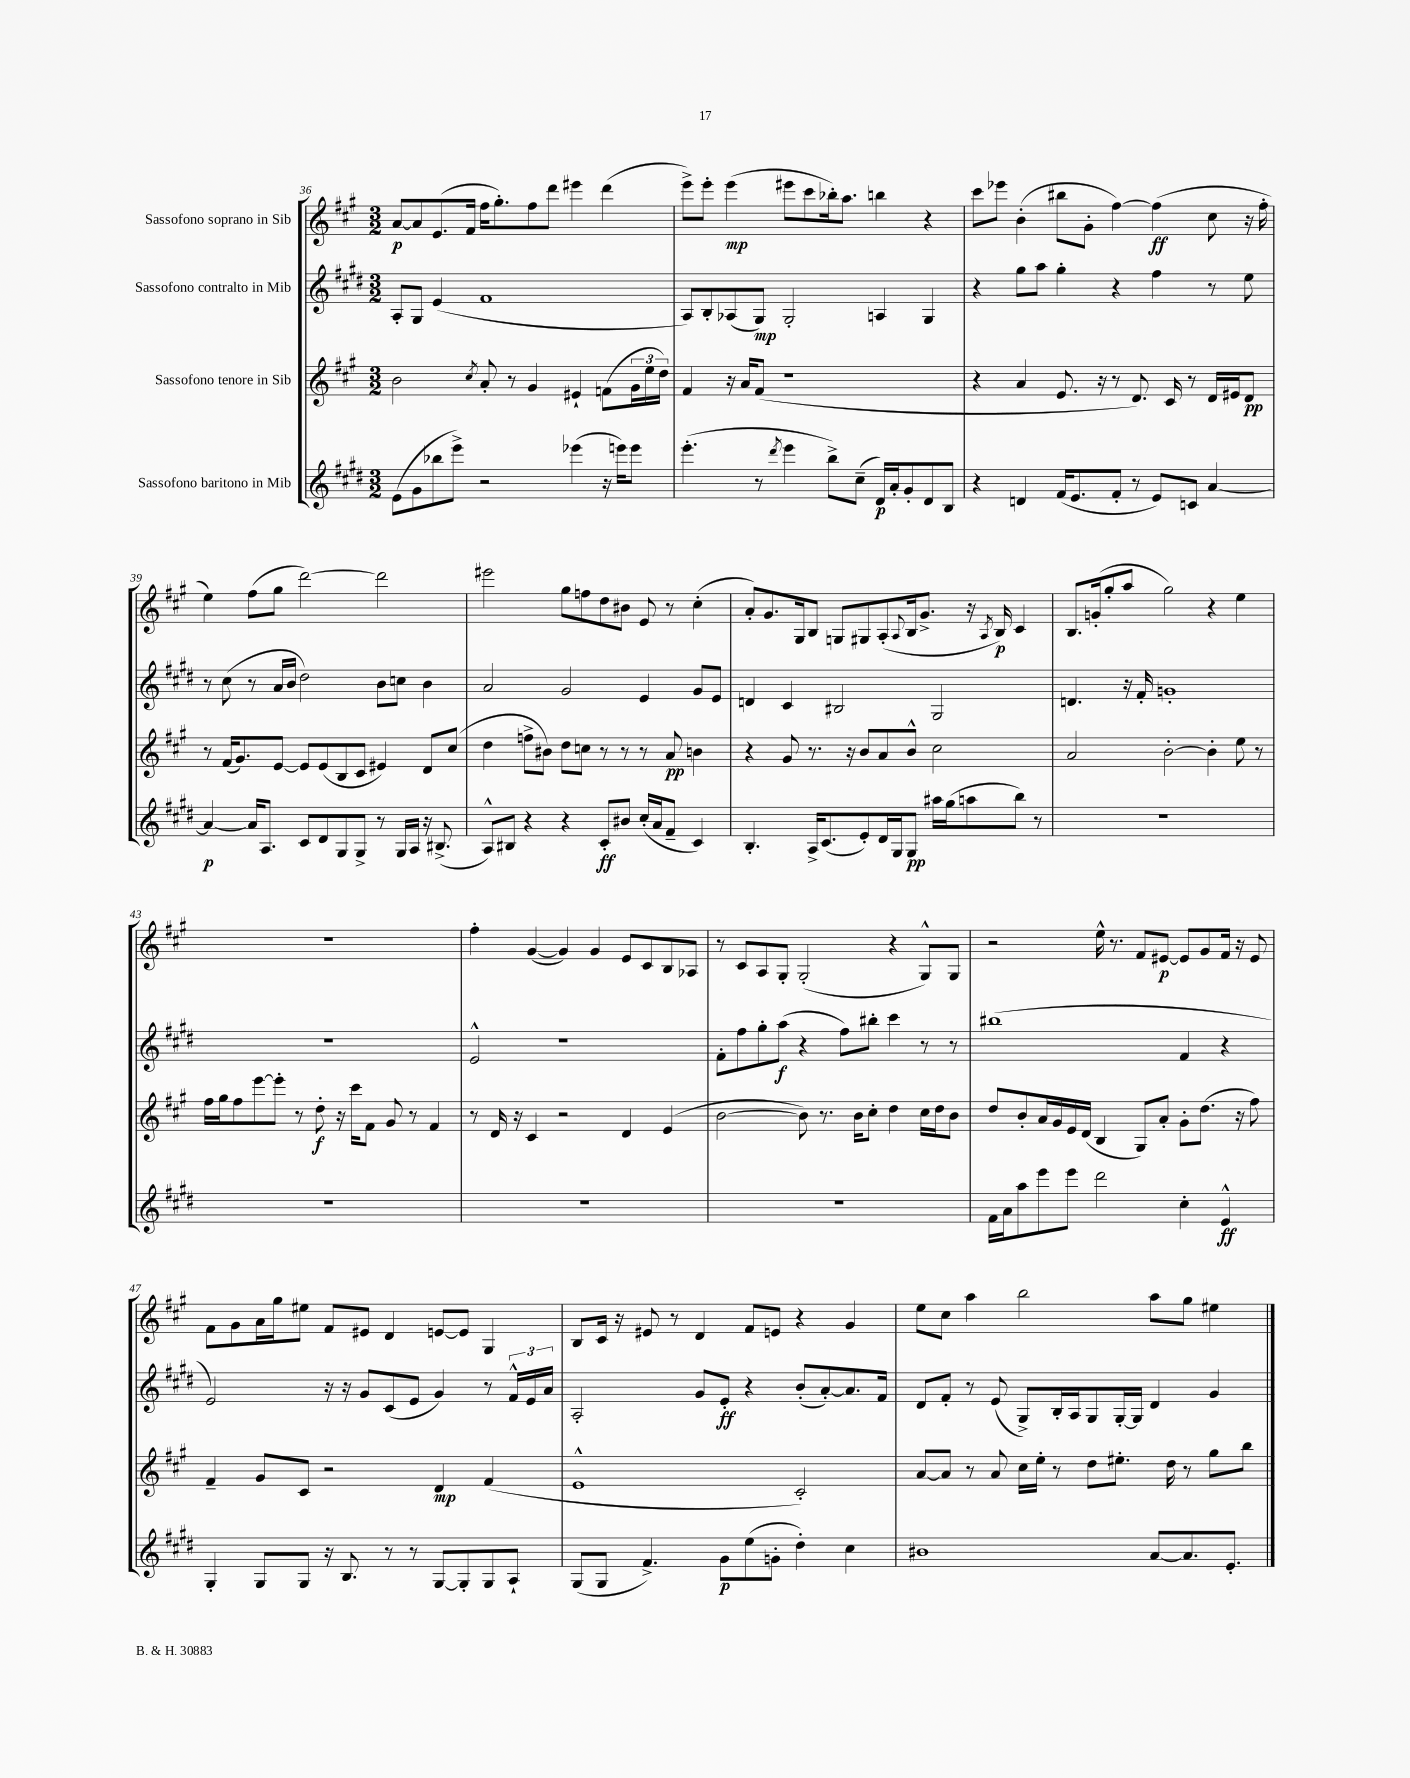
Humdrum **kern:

**kern	**kern	**kern	**kern
*staff4	*staff3	*staff2	*staff1
*clefG2	*clefG2	*clefG2	*clefG2
*k[f#c#g#d#]	*k[f#c#g#]	*k[f#c#g#d#]	*k[f#c#g#]
*M3/2	*M3/2	*M3/2	*M3/2
(8e	2b	8A'	[8a
8g#	.	8G#	8a]
8bb-	.	(4e	(8.e
8eee^)	.	.	.
.	.	.	16f#
.	8qcc#	.	.
2r	8a'	1f#	16ff#
.	.	.	8.gg#')
.	8r	.	.
.	4g#	.	8ff#
.	.	.	8ddd
(4eee-	4e#`	.	4eee#
16r	(8f	.	(4ddd
16eee)	.	.	.
8eee	24g#	.	.
.	24ee	.	.
.	24dd)	.	.
=	=	=	=
(4.eee'	4f#	8A)	8eee^)
.	.	8B'	8eee'
.	16r	(8A-	(4eee
.	16a	.	.
8r	(8f#	8G#)	.
8qddd#	.	.	.
4eee	1r	2G#'	8eee#
.	.	.	8ccc#
8bb^)	.	.	16bb-')
.	.	.	8.aa
(8cc#~	.	.	.
16d#)	.	4A	4bb
16a'	.	.	.
8g#'	.	.	.
8d#	.	4G#	4r
8B	.	.	.
=	=	=	=
4r	4r	4r	8ccc#
.	.	.	8eee-
4d	4a	8gg#	(4b'
.	.	8aa	.
(16f#	8.e	4gg#'	8bb#
8.e	.	.	.
.	.	.	8g#'
.	16r	.	.
8f#'	8r	4r	[4ff#)
8r	8.d)	.	.
8e)	.	4ff#	(4ff#]
.	16c#	.	.
8c	8r	.	.
[4a	16d	8r	8cc#
.	16e#	.	.
.	8d	8ee	16r
.	.	.	16ff#'
=	=	=	=
4a_	8r	8r	4ee)
.	(16f#	(8cc#	.
.	8.g#)	.	.
16a]	.	8r	(8ff#
8.A	.	.	.
.	[8e	16a	8gg#
.	.	16b	.
8c#	8e]	2dd#)	[2ddd)
8d#	(8e	.	.
8G#	8B	.	.
8G#^	8c#	.	.
8r	4e#)	8b	2ddd]
16G#	.	8cc	.
16A	.	.	.
16r	8d	4b	.
(8.B#^	.	.	.
.	(8cc#	.	.
=	=	=	=
8A^^)	4dd	2a	2eee#
8B#	.	.	.
4r	8ff^	.	.
.	8b#)	.	.
4r	8dd	2g#	8gg#
.	8cc	.	8ff
8c#'	8r	.	8dd
8b#	8r	.	8b#
(16cc#'	8r	4e	8e
16a	.	.	.
8f#~	8a	.	8r
4c#)	4b	8g#	(4cc#'
.	.	8e	.
=	=	=	=
4.B'	4r	4d	8a')
.	.	.	8.g#
.	8g#	4c#	.
.	.	.	16G#
16A^	8.r	.	8B
(8.c#	.	.	.
.	.	2B#	8G
.	16r	.	.
8e')	8b	.	8G#
16d#	8a	.	(8A'
16G#	.	.	.
.	.	.	8qqA
8G#	8b^^	.	16B
.	.	.	8.g#^
16aa#	2cc#	2G#	.
(16gg#	.	.	.
8aa	.	.	16r
.	.	.	8qA
.	.	.	16B)
8bb)	.	.	4c#
8r	.	.	.
=	=	=	=
1.r	2a	4.d	8.B
.	.	.	(16g'
.	.	.	8gg#'
.	.	16r	8aa
.	.	16f#'	.
.	[2b'	1g'	2gg#)
.	4b']	.	4r
.	8ee	.	4ee
.	8r	.	.
=	=	=	=
1.r	16ff#	1.r	1.r
.	16gg#	.	.
.	8ff#	.	.
.	[8eee	.	.
.	8eee']	.	.
.	8r	.	.
.	8dd'	.	.
.	16r	.	.
.	16ccc#	.	.
.	8f#	.	.
.	8g#	.	.
.	8r	.	.
.	4f#	.	.
=	=	=	=
1.r	8r	2e^^	4ff#'
.	16d	.	.
.	16r	.	.
.	4c#	.	([4g#
.	2r	1r	4g#])
.	.	.	4g#
.	4d	.	8e
.	.	.	8c#
.	(4e	.	8B
.	.	.	8A-
=	=	=	=
1.r	[2b	8f#'	8r
.	.	8ff#	8c#
.	.	8gg#'	8A
.	.	(8aa	8G#'
.	8b])	4r	(2G#'
.	8.r	.	.
.	.	8ff#)	.
.	16b	.	.
.	8cc#'	8bb#'	.
.	4dd	4ccc#	4r
.	16cc#	8r	8G#^^)
.	16dd	.	.
.	8b	8r	8G#
=	=	=	=
16f#	8dd	(1bb#	2r
16a	.	.	.
8aa	8b'	.	.
8eee	16a	.	.
.	16g#	.	.
8eee	16e	.	.
.	(16d	.	.
2ddd#	4B	.	16ee^^
.	.	.	8.r
.	8G#)	.	8f#
.	8a'	.	[8e#
4cc#'	8g#'	4f#	8e#]
.	(8.dd	.	8g#
4e^^	.	4r	16f#
.	16r	.	16r
.	8ff#)	.	8e#
=	=	=	=
4G#'	4f#~	2e)	8f#
.	.	.	8g#
8G#	8g#	.	16a
.	.	.	16gg#
8G#	8c#	.	8ee#
16r	2r	16r	8f#
8.B	.	16r	.
.	.	8g#	8e#
8r	.	(8c#	4d
8r	.	8e	.
[8G#	4d	4g#)	[8e
8G#']	.	.	8e]
8G#	(4f#	8r	4G#
8A`	.	24f#^^	.
.	.	24e	.
.	.	24a	.
=	=	=	=
(8G#	1e^^	2A'	8B
8G#	.	.	16c#
.	.	.	16r
4.f#^)	.	.	8e#
.	.	.	8r
.	.	8g#	4d
8g#	.	8e'	.
(8ee	.	4r	8f#
8g'	.	.	8e
4dd#')	2c#')	(8b'	4r
.	.	[8a')	.
4cc#	.	8.a]	4g#
.	.	16f#	.
=	=	=	=
1b#	[8a	8d#	8ee
.	8a]	8f#'	8cc#
.	8r	8r	4aa
.	8a	(8e	.
.	16cc#	8G#^)	2bb
.	16ee'	.	.
.	8r	16B'	.
.	.	16A	.
.	8dd	8G#	.
.	8.ee#'	[16G#'	.
.	.	16G#]	.
[8a	.	4d#	8aa
.	16dd	.	.
8.a]	8r	.	8gg#
.	8gg#	4g#	4ee#
8.e'	.	.	.
.	8bb	.	.
==	==	==	==
*-	*-	*-	*-
